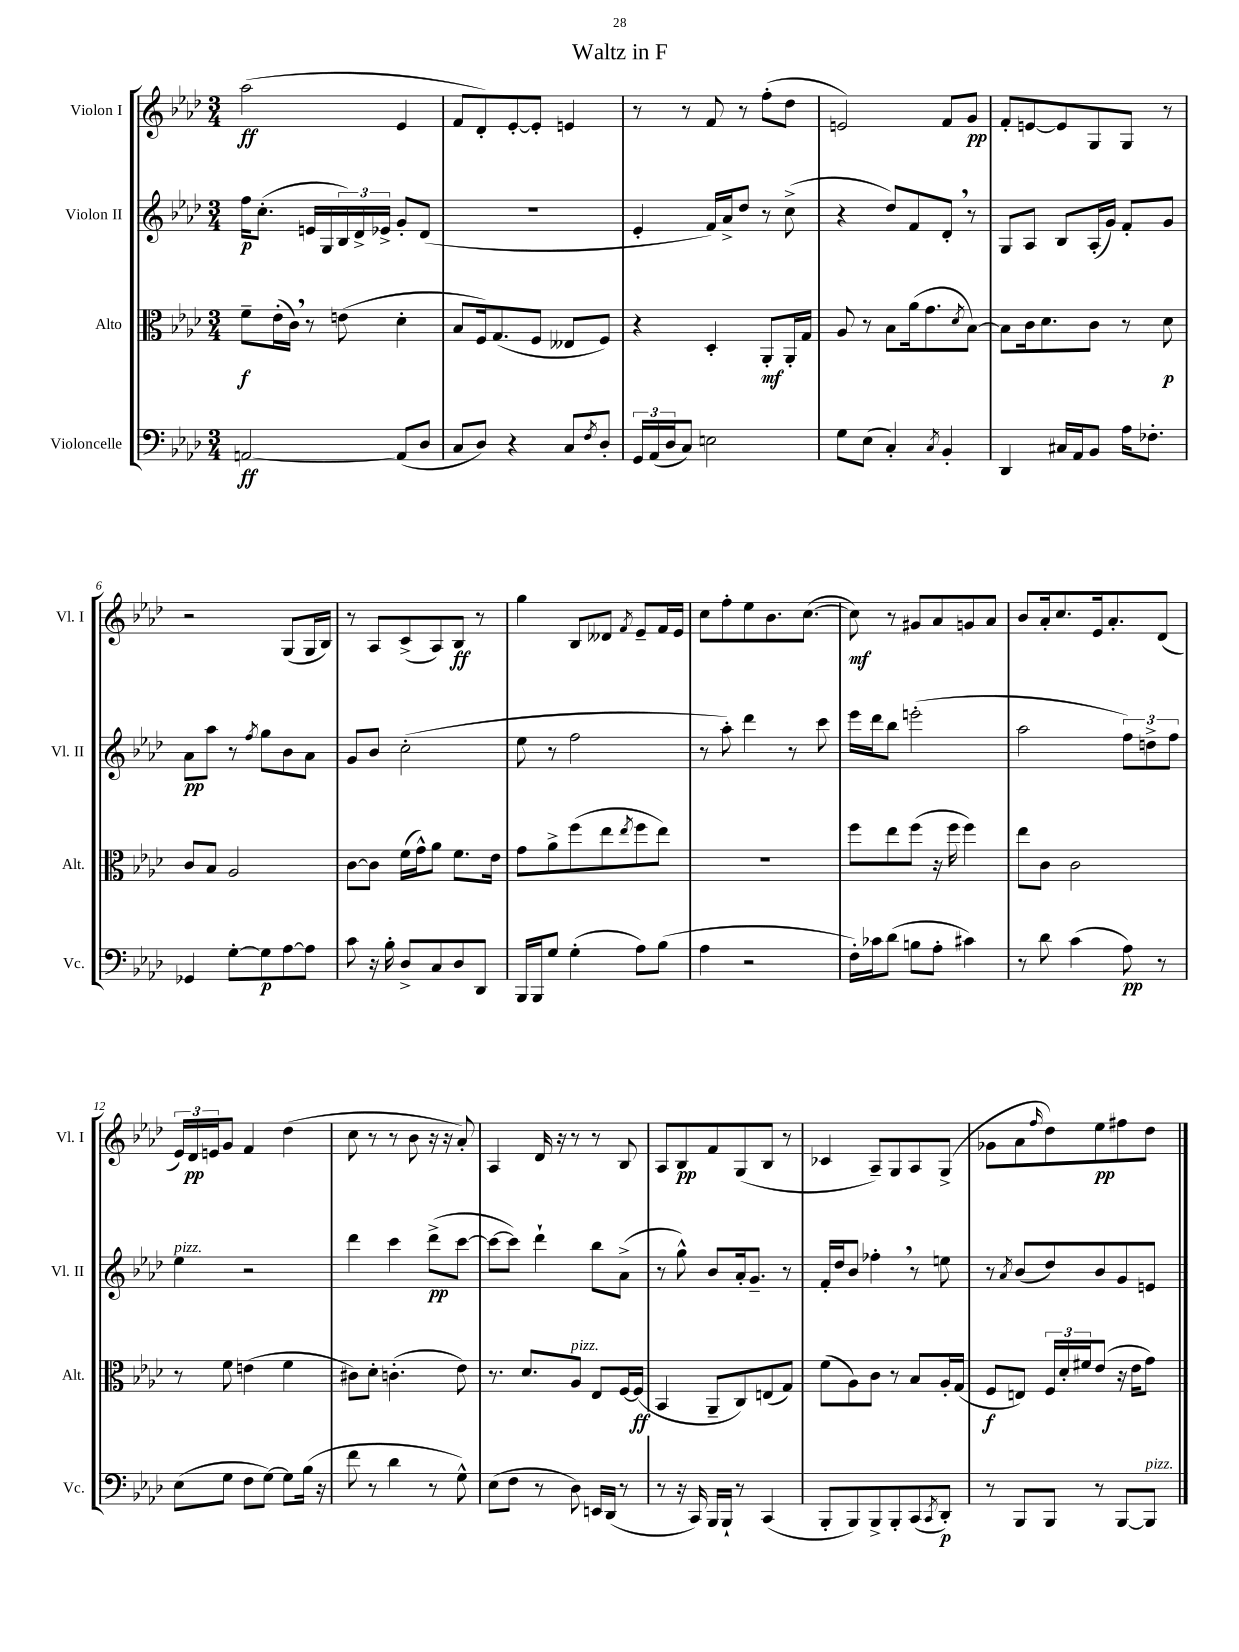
\header { title = "Waltz in F" }
<<
\new StaffGroup <<
\new Staff = "s0" \with { instrumentName = "Violon I" shortInstrumentName = "Vl. I" } {
    \clef treble \key aes \major \numericTimeSignature \time 3/4
    aes''2\ff( ees'4 |
    f'8 des'8-.) ees'8~-. ees'8-. e'4 |
    r8 r8 f'8 r8 f''8-.( des''8 |
    e'2) f'8 g'8\pp |
    f'8-. e'8~ e'8 g8 g8 r8 |
    r2 g8( g16 bes16) |
    r8 aes8 c'8->( aes8) bes8\ff r8 |
    g''4 bes8 deses'8 \acciaccatura { f'8 } ees'8-- f'16 ees'16 |
    c''8 f''8-. ees''8 bes'8. c''8.~( |
    c''8\mf) r8 gis'8 aes'8 g'8 aes'8 |
    bes'8 aes'16-. c''8. ees'16 aes'8.-. des'8( |
    \tuplet 3/2 { ees'16) des'16\pp e'16 } g'8 f'4 des''4( |
    c''8 r8 r8 bes'8 r16 r16 aes'8-.) |
    aes4 des'16 r16 r8 r8 bes8 |
    aes8 bes8\pp f'8 g8( bes8 r8 |
    ces'4 aes8--) g8 aes8 g8->( |
    ges'8 aes'8 \grace { f''16 } des''8) ees''8\pp fis''8 des''8 \bar "|." |
}
\new Staff = "s1" \with { instrumentName = "Violon II" shortInstrumentName = "Vl. II" } {
    \clef treble \key aes \major \numericTimeSignature \time 3/4
    f''16\p c''8.-.( e'16 g16 \tuplet 3/2 { bes16) des'16-> ees'16-> } g'8-. des'8( |
    R2. |
    ees'4-. f'16) aes'16-> des''8 r8 c''8->( |
    r4 des''8) f'8 des'8-. \breathe r8 |
    g8 aes8 bes8 aes16-.( g'16) f'8-. g'8 |
    aes'8\pp aes''8 r8 \acciaccatura { f''8 } g''8 bes'8 aes'8 |
    g'8 bes'8 c''2-.( |
    ees''8 r8 f''2 |
    r8 aes''8-.) des'''4 r8 c'''8 |
    ees'''16 des'''16 bes''8 e'''2-.( |
    aes''2 \tuplet 3/2 { f''8) d''8-> f''8 } |
    ees''4^\markup { \italic "pizz." } r2 |
    des'''4 c'''4 des'''8->\pp( c'''8~ |
    c'''8~ c'''8) des'''4-! bes''8 aes'8->( |
    r8 g''8-^) bes'8 aes'16-. g'8.-- r8 |
    f'16-. des''16 bes'8 fes''4-. \breathe r8 e''8 |
    r8 \acciaccatura { aes'8 } bes'8( des''8) bes'8 g'8 e'8 \bar "|." |
}
\new Staff = "s2" \with { instrumentName = "Alto" shortInstrumentName = "Alt." } {
    \clef alto \key aes \major \numericTimeSignature \time 3/4
    f'8--\f ees'16-.( c'16) \breathe r8 e'8( des'4-. |
    bes8 f16) g8.( f8 eeses8 f8) |
    r4 des4-. aes,8-.\mf aes,16-. g16 |
    aes8 r8 bes8 aes'16( g'8. \acciaccatura { des'8 } bes8~) |
    bes8 c'16 des'8. c'8 r8 des'8\p |
    c'8 bes8 aes2 |
    c'8~ c'8 f'16( g'16-^) aes'8 f'8. ees'16 |
    g'8 aes'8-> f''8( ees''8 \acciaccatura { ees''8 } f''8 ees''8) |
    R2. |
    f''8 ees''8 f''8( r16 f''16 f''4) |
    ees''8 c'8 c'2 |
    r8 f'8 e'4( f'4 |
    cis'8) des'8-. c'4.-.( ees'8) |
    r8. des'8. aes8^\markup { \italic "pizz." } ees8 f16~ f16\ff( |
    bes,4 aes,8-- c8) e8( g8) |
    f'8( aes8) c'8 r8 bes8 aes16-. g16( |
    f8\f e8) \tuplet 3/2 { f16 des'16-. fis'16 } ees'8( r16 ees'16 g'8) \bar "|." |
}
\new Staff = "s3" \with { instrumentName = "Violoncelle" shortInstrumentName = "Vc." } {
    \clef bass \key aes \major \numericTimeSignature \time 3/4
    a,2~\ff a,8( des8 |
    c8 des8) r4 c8 \acciaccatura { f8 } des8-. |
    \tuplet 3/2 { g,16 aes,16( des16 } c8) e2 |
    g8 ees8( c4-.) \acciaccatura { c8 } bes,4-. |
    des,4 cis16 aes,16 bes,8 aes16 fes8.-. |
    ges,4 g8~-. g8\p aes8~ aes8 |
    c'8 r16 bes16-. des8-> c8 des8 des,8 |
    bes,,16 bes,,16 g8 g4-.( aes8) bes8( |
    aes4 r2 |
    f16-.) ces'16 des'8( b8 aes8-. cis'4) |
    r8 des'8 c'4( aes8\pp) r8 |
    ees8( g8 f8 g8~) g8 bes16( r16 |
    f'8 r8 des'4 r8 g8-^) |
    ees8( f8 r8 des8) e,16 des,16( r8 |
    r8 r16 c,16) bes,,16 bes,,16-! r8 c,4( |
    bes,,8-. bes,,8) bes,,8-> bes,,8-. c,8( \acciaccatura { c,8 } des,8-.\p) |
    r8 bes,,8 bes,,8 r8 bes,,8~ bes,,8^\markup { \italic "pizz." } \bar "|." |
}
>>
>>
